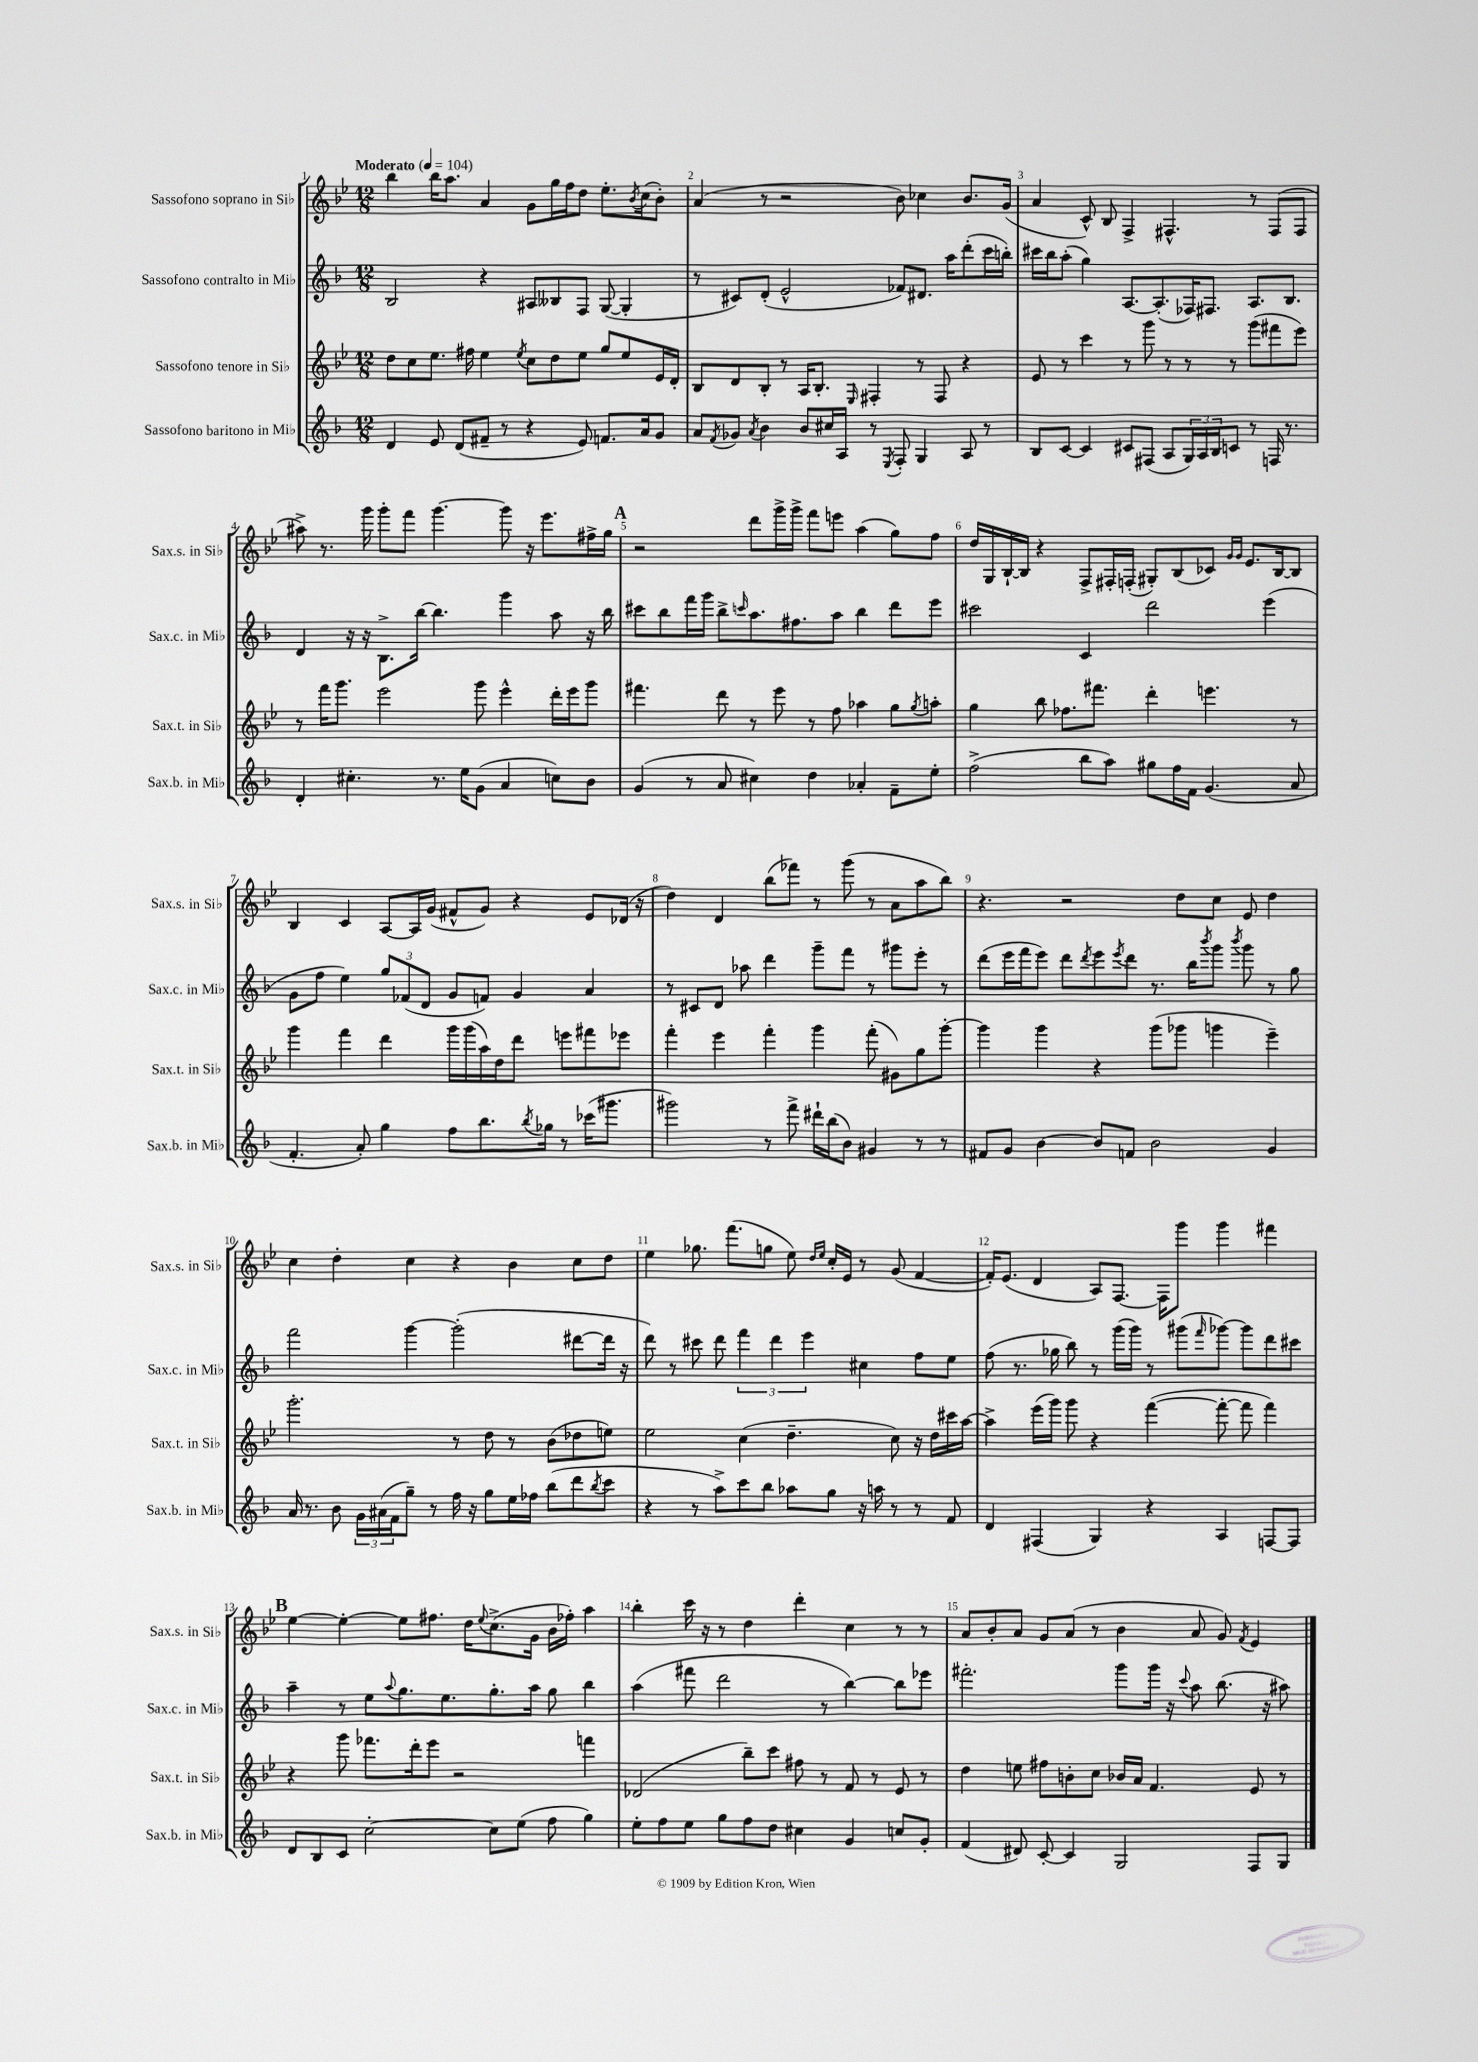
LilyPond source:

<<
\new StaffGroup <<
\new Staff = "s0" \with { instrumentName = "Sassofono soprano in Sib" shortInstrumentName = "Sax.s. in Sib" } {
    \clef treble \key bes \major \numericTimeSignature \time 12/8 \tempo "Moderato" 4 = 104
    bes''4 bes''16 a''8. a'4 g'8 g''16 f''16 d''8 ees''8.-. \acciaccatura { bes'8 } c''16( bes'8-.) |
    a'4( r8 r2 bes'8) ces''4 bes'8. g'16( |
    a'4 c'8-^) bes8 f4-> fis4.-^ r8 fis8( fis8 |
    ais''8->) r8. g'''16 g'''8-. f'''8 g'''4.~ g'''8 r16 ees'''8. fis''16-> g''16 |
    \mark \markup { \bold "A" } r2 d'''8 g'''16-> g'''16-> f'''8 e'''8 a''4( g''8) f''8 |
    d''16 g16 bes16~-! bes16 r4 f8-> fis16-. f16-.( gis8-.) bes8( ces'8) \grace { g'16 g'16 } ees'8. bes16~ bes8 |
    bes4 c'4 a8~ a16 g'16( fis'8-^ g'8) r4 ees'8 des'16( r16 |
    d''4) d'4 bes''8( fes'''8) r8 g'''8( r8 a'8 a''8 bes''8) |
    r4. r2 d''8 c''8 ees'8 d''4 |
    c''4 d''4-. c''4 r4 bes'4 c''8 d''8 |
    ees''4 ges''8. f'''8.( g''8 ees''8) \grace { d''16 ees''16 } c''16-. ees'16 r8 g'8( f'4~ |
    f'16-.) ees'8.( d'4 a8) f8.~ f16 g'''8 g'''4 fis'''4 |
    \mark \markup { \bold "B" } ees''4~ ees''4~-. ees''8 fis''8. d''16 \appoggiatura { ees''8 } c''8.->( g'16 bes'16 fes''16-.) a''4 |
    bes''4-. c'''16 r16 r8 d''4 d'''4-. c''4 r8 r8 |
    a'8 bes'8-. a'8 g'8 a'8( r8 bes'4 a'8 g'8) \acciaccatura { f'8 } ees'4 \bar "|." |
}
\new Staff = "s1" \with { instrumentName = "Sassofono contralto in Mib" shortInstrumentName = "Sax.c. in Mib" } {
    \clef treble \key f \major \numericTimeSignature \time 12/8
    bes2 r4 ais8 beses8 f8 g8~( g4-. |
    r8 cis'8) d'8-.( e'2-^ fes'8) dis'8. a''16 d'''8-.( c'''16 b''16-.) |
    cis'''16 bes''16 a''8-.( g''4) a8.~ a8.-.( fes16) fis8. a8. bes8. |
    d'4 r16 r16 bes8.-> bes''16~ bes''4. g'''4 a''8 r16 bes''16 |
    \mark \markup { \bold "A" } cis'''8 bes''8 f'''16 g'''16 bes''8-> \grace { c'''16 } a''8. fis''8. a''8 bes''4 d'''8 e'''8 |
    cis'''2 c'4 d'''2 e'''4( |
    g'8 f''8 e''4) \tuplet 3/2 { g''8 fes'8( d'8 } g'8 f'8) g'4 a'4 |
    r8 cis'8 d'8 aes''8 d'''4 g'''8-- f'''8 r8 gis'''8 e'''8-. r8 |
    d'''8( e'''16 f'''16 e'''8) d'''8 \acciaccatura { d'''8 } e'''8 \acciaccatura { e'''8 } d'''8 r8. bes''16 \acciaccatura { bes'''8 } g'''8 \acciaccatura { bes'''8 } g'''8 r8 g''8 |
    f'''2 g'''4~ g'''2-.( dis'''8~ dis'''16 r16 |
    d'''8) r8 cis'''8 d'''8 \tuplet 3/2 { f'''4 d'''4 e'''4 } cis''4 f''8 e''8 |
    f''8( r8. ges''16 bes''8) r8 g'''16( g'''16) r8 gis'''8( \grace { f'''16 } ges'''8~) ges'''8 d'''8 cis'''8 |
    \mark \markup { \bold "B" } a''4-- r8 e''8 \appoggiatura { a''8 } g''8. e''8. g''8.-. a''16 g''8 bes''4 |
    a''4( fis'''8 d'''2 r8 bes''4~) bes''8 ees'''8 |
    fis'''2.-. g'''8 g'''16 r16 \appoggiatura { c'''8 } a''8 bes''8.( r16 ais''8) \bar "|." |
}
\new Staff = "s2" \with { instrumentName = "Sassofono tenore in Sib" shortInstrumentName = "Sax.t. in Sib" } {
    \clef treble \key bes \major \numericTimeSignature \time 12/8
    d''8 c''8 ees''8. fis''16 ees''4 \acciaccatura { ees''8 } c''8 d''8 ees''8 g''8 ees''8 ees'16 d'16-. |
    bes8 d'8 bes8-. r8 a16 bes8.-. \grace { ees16 } fis4-. r8 fis8 r4 |
    ees'8 r8 c'''4 r8 g'''8 r8 r8 r8 g'''8( fis'''8 ees'''8) |
    r8 f'''16 g'''8. ees'''2 g'''8 ees'''4-^ d'''16-. ees'''16 g'''8 |
    \mark \markup { \bold "A" } fis'''4. d'''8 r8 ees'''8 r8 f''8 aes''4 g''8 \acciaccatura { g''8 } a''8-. |
    g''4 bes''8 fes''8. fis'''8. d'''4-. e'''4. r8 |
    g'''4 f'''4 d'''4 g'''16 g'''16( a''16) d''16 d'''8 e'''8 fis'''8 ees'''8 |
    f'''4-. ees'''4 f'''4-. g'''4 f'''8-.( gis'8) g''8 g'''8~-. |
    g'''4 g'''4 r4 g'''8( ges'''8 g'''4 ees'''4--) |
    g'''2.-. r8 d''8 r8 bes'8( des''8 e''8) |
    ees''2 c''4( d''4.-- c''8) r16 d''16 cis'''16 a''16~ |
    a''4-> ees'''16( g'''16) g'''8 r4 f'''4~( f'''8~-. f'''8 f'''4) |
    \mark \markup { \bold "B" } r4 g'''8 fes'''8. d'''16-. ees'''8 r2 f'''4 |
    des'2( bes''8--) c'''8 fis''8 r8 f'8 r8 ees'8 r8 |
    d''4 e''8 fis''8 b'8-. c''8 bes'16 a'16 f'4. ees'8 r8 \bar "|." |
}
\new Staff = "s3" \with { instrumentName = "Sassofono baritono in Mib" shortInstrumentName = "Sax.b. in Mib" } {
    \clef treble \key f \major \numericTimeSignature \time 12/8
    d'4 e'8 d'8( fis'8-- r8 r4 e'8) f'8. a'16 g'8 |
    a'8 \acciaccatura { f'8 } ges'8 \acciaccatura { a'8 } bes'4 bes'8 cis''16 a16 r8 \acciaccatura { e8 } f8-. g4 a8 r8 |
    bes8 c'8~ c'4 cis'8 fis8( a8 \tuplet 3/2 { g16) a16 bes16 } c'8 r8 f16 r8. |
    d'4-. cis''4.-. r8. e''16 g'8( a'4 c''8) bes'8 |
    \mark \markup { \bold "A" } g'4( r8 a'8 cis''4) d''4 aes'4-. f'8-- e''8-. |
    f''2->( bes''8 a''8) gis''8 f''16 f'16 g'4.( a'8 |
    f'4.-. a'8-.) g''4 f''8 bes''8. \acciaccatura { bes''8 } ges''16 r8 ces'''16( gis'''8. |
    gis'''2) r8 f'''8-> dis'''16-! bes''16( bes'8) gis'4 r8 r8 |
    fis'8 g'8 bes'4~ bes'8 f'8 bes'2 g'4 |
    a'16 r8. bes'8 \tuplet 3/2 { g'16 ais'16( f'16 } g''8--) r8 f''16 r16 g''8 e''16 fes''16 bes''8( d'''8 \acciaccatura { bes''8 } c'''8 |
    r4 r8 a''8->) c'''8 bes''8 aes''8 g''8 r16 a''16 r8 r8 f'8 |
    d'4 fis4( g4) r4 a4 f8~ f8 |
    \mark \markup { \bold "B" } d'8 bes8 c'8 c''2~-. c''8 e''8( f''8 g''4) |
    e''8-. f''8 e''8 g''8 f''8 d''8 cis''4 g'4 c''8 g'8-. |
    f'4( dis'8) c'8~-. c'4 g2 f8 g8 \bar "|." |
}
>>
>>
\layout { \context { \Score \override BarNumber.break-visibility = ##(#f #t #t) barNumberVisibility = #all-bar-numbers-visible } }
